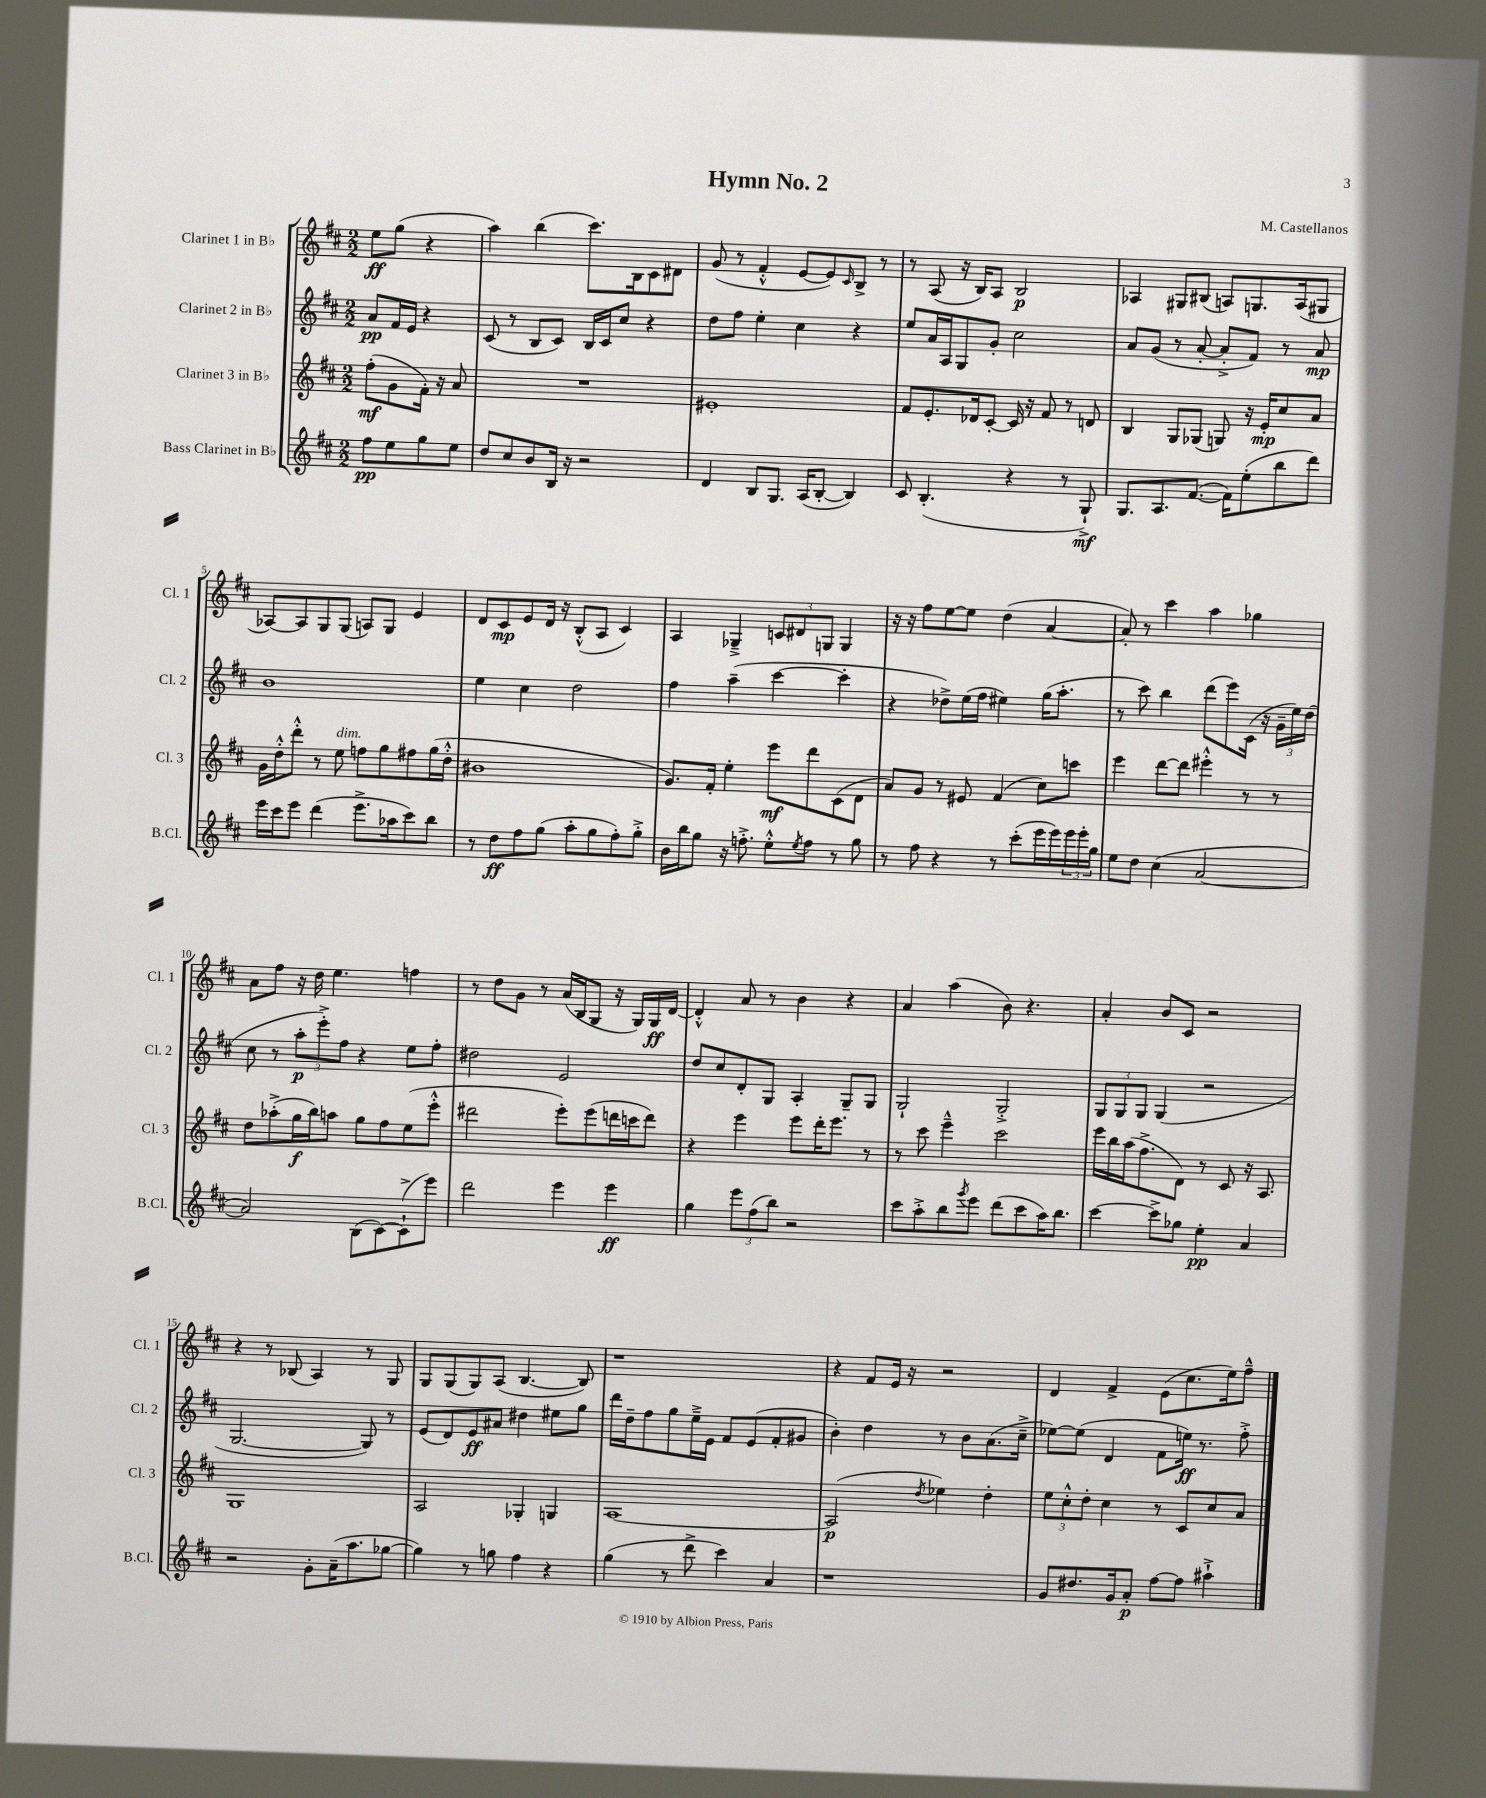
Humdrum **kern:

**kern	**kern	**kern	**kern
*staff4	*staff3	*staff2	*staff1
*clefG2	*clefG2	*clefG2	*clefG2
*k[f#c#]	*k[f#c#]	*k[f#c#]	*k[f#c#]
*M2/2	*M2/2	*M2/2	*M2/2
8ff#	(8ff#'	8a	8ee
8ee	8g	16f#	(8gg
.	.	16e	.
8gg	16f#')	4r	4r
.	16r	.	.
8ee	8a	.	.
=	=	=	=
8dd	1r	(8c#	4aa)
8cc#	.	8r	.
8b	.	8B	(4bb
16B	.	8c#)	.
16r	.	.	.
2r	.	16B	8.ccc#)
.	.	16c#	.
.	.	8cc#	.
.	.	.	16B
.	.	4r	8c#
.	.	.	8d#
=	=	=	=
4d	1e#'	8dd	(8g
.	.	8ff#	8r
8B	.	4ee'	4f#'^^
8.G	.	.	.
.	.	4cc#	[8e
(16A	.	.	.
[8B'	.	.	8e])
.	.	.	16qqc#
4B])	.	4r	8B^
.	.	.	8r
=	=	=	=
8c#	8f#	8ee	8r
(4.B'	8.e'	16a	(8A
.	.	16A	.
.	.	8G	16r
.	16d-	.	16B)
.	[8c#'	8g'	8A
4r	16c#]	2cc#	2B
.	16r	.	.
.	8f#	.	.
8r	8r	.	.
8G`^)	8d	.	.
=	=	=	=
8.G	4B	8a	4A-
.	.	(8g	.
8.A	.	.	.
.	8G	8r	8G#
([8.f#	(8G-	[8a'	(8B#
.	8G)	8a'^]	8A)
16f#])	.	.	.
(8ee'	16r	8f#)	8.G
.	16e'	.	.
8bb	8cc#	8r	.
.	.	.	(16A
8ddd)	8a	8a	8G#
=	=	=	=
16eee	16g	1b	[8A-)
16ccc#	16dd'^^	.	.
8eee	8ddd'^^	.	8A-]
(4ddd	8r	.	8G
.	8ee	.	(8G
8.eee^	8ff	.	8A)
.	8gg	.	8G
16aa-	.	.	.
8ccc#)	8ff#	.	4e
8bb	(16gg	.	.
.	16dd'^^	.	.
=	=	=	=
8r	1b#	4ee	8d
8dd	.	.	8c#
8ff#	.	4cc#	8e
(8gg	.	.	16d
.	.	.	16r
8aa'	.	2dd	(8B'^^
8gg	.	.	8A
8ff#')	.	.	4c#)
8gg'^	.	.	.
=	=	=	=
16b	8.g)	4ff#	4A
16bb	.	.	.
8gg	.	.	.
.	16f#'	.	.
16r	4ee'	(4aa~	4G-~^
8.ff'^	.	.	.
8ee'^^	8eee	[4ccc#	12c
.	.	.	12d#
8qee	.	.	.
8ff	8ddd	.	.
.	.	.	12G
8r	(8c#	4ccc#']	4G
8gg	8d	.	.
=	=	=	=
8r	8a)	4r	16r
.	.	.	16r
8ff#	8g	.	8ff#
4r	8r	8dd-^)	[8ee
.	8e#	(16ee	8ee]
.	.	16ff#	.
8r	(4f#	4ee#)	(4dd
(8ccc#'	.	.	.
16eee	8cc#)	(16gg	[4a
16eee)	.	8.aa'	.
24eee	8ccc	.	.
24eee'	.	.	.
24gg	.	.	.
=	=	=	=
8ee	4eee	8r	8a'])
8dd	.	8ccc#)	8r
(4cc#	[8ddd	4bb	4ccc#
.	8ddd]	.	.
[2a	4eee#'^^	(8ddd	4aa
.	.	8eee)	.
.	8r	(16c#	4gg-
.	.	16r	.
.	8r	24g~	.
.	.	24ee)	.
.	.	(24dd	.
=	=	=	=
2a])	8dd	8cc#	8a
.	(8aa-'^	8r	8ff#
.	16gg	12aa'	16r
.	16bb)	.	16dd
.	.	12eee'^)	.
.	8aa	.	4.ee
.	.	12ff#	.
(8B	8gg	4r	.
[8c#)	8ff#	.	.
(8c#`^]	(8ee	8ee	4ff
8eee)	8eee'^^	8ff#'	.
=	=	=	=
2ddd	2ddd#	2dd#	8r
.	.	.	8dd
.	.	.	8g
.	.	.	8r
4eee	8eee')	2e	(16a
.	.	.	16B
.	(8eee	.	8G
4eee	16ddd	.	16r
.	16ccc	.	16G)
.	8ddd)	.	16G
.	.	.	[16d
=	=	=	=
4gg	4r	8dd	4d'^^]
.	.	8cc#	.
12eee	4eee	8d'	8a
(12ff#	.	.	.
.	.	8G	8r
12bb)	.	.	.
2r	8eee	4A'	4b
.	16ddd'	.	.
.	8.eee	.	.
.	.	8G~	4r
.	8r	8G	.
=	=	=	=
8ccc#	8r	2G`	4a
8aa'^	8ccc#	.	.
8bb	4eee~^^	.	(4aa
8qggg	.	.	.
8eee	.	.	.
(8ddd	2ccc#	2G'^	8b)
8ccc#	.	.	4.r
16aa)	.	.	.
8.bb	.	.	.
=	=	=	=
[4ccc#	16eee	12G	4a'
.	16bb	.	.
.	.	12G	.
.	(16aa	.	.
.	.	12G	.
.	8.ff#^	.	.
8ccc#^]	.	(4G	8b
8gg-	8d)	.	8c#
4ee'	8r	2r	2r
.	8c#	.	.
4a	16r	.	.
.	8.A	.	.
=	=	=	=
2r	1G	[2.G	4r
.	.	.	8r
.	.	.	(8B-
8g'	.	.	4A)
(16a~	.	.	.
8.aa	.	.	.
.	.	8G])	8r
[8gg-	.	8r	8G
=	=	=	=
4gg-])	2A	(8e	8G
.	.	8d)	(8G
8r	.	8e	8G)
8gg	.	8a#	(8A
4ff#	4G-'	4dd#	[4.B
4r	4G	8ee#	.
.	.	8gg	8B])
=	=	=	=
(4gg	[1A	16ddd	1r
.	.	16dd~	.
.	.	8ff#	.
8r	.	8gg	.
8ddd^	.	16ee~^	.
.	.	16e	.
4ccc#)	.	8f#	.
.	.	(8e	.
4a	.	8f#'	.
.	.	8g#	.
=	=	=	=
1r	(2A]	4b')	4r
.	.	4dd	8f#
.	.	.	16e
.	.	.	16r
.	8qdd	.	.
.	4ee-)	8r	2r
.	.	8b	.
.	4dd'	(8.a	.
.	.	16cc#~^	.
=	=	=	=
8g	12ee	[8ee-)	4d
.	12cc#'^^	.	.
8.dd#	.	(8ee-]	.
.	12dd'	.	.
.	4cc#	4d	4f#^
16g	.	.	.
8a'	.	.	.
[8ff#	8r	8f#	(8e
8ff#]	8c#	16ee)	8.cc#
.	.	8.r	.
4aa#`^	8cc#	.	.
.	.	.	16ee)
.	8a	8ff#'^	8ff#~^^
==	==	==	==
*-	*-	*-	*-
